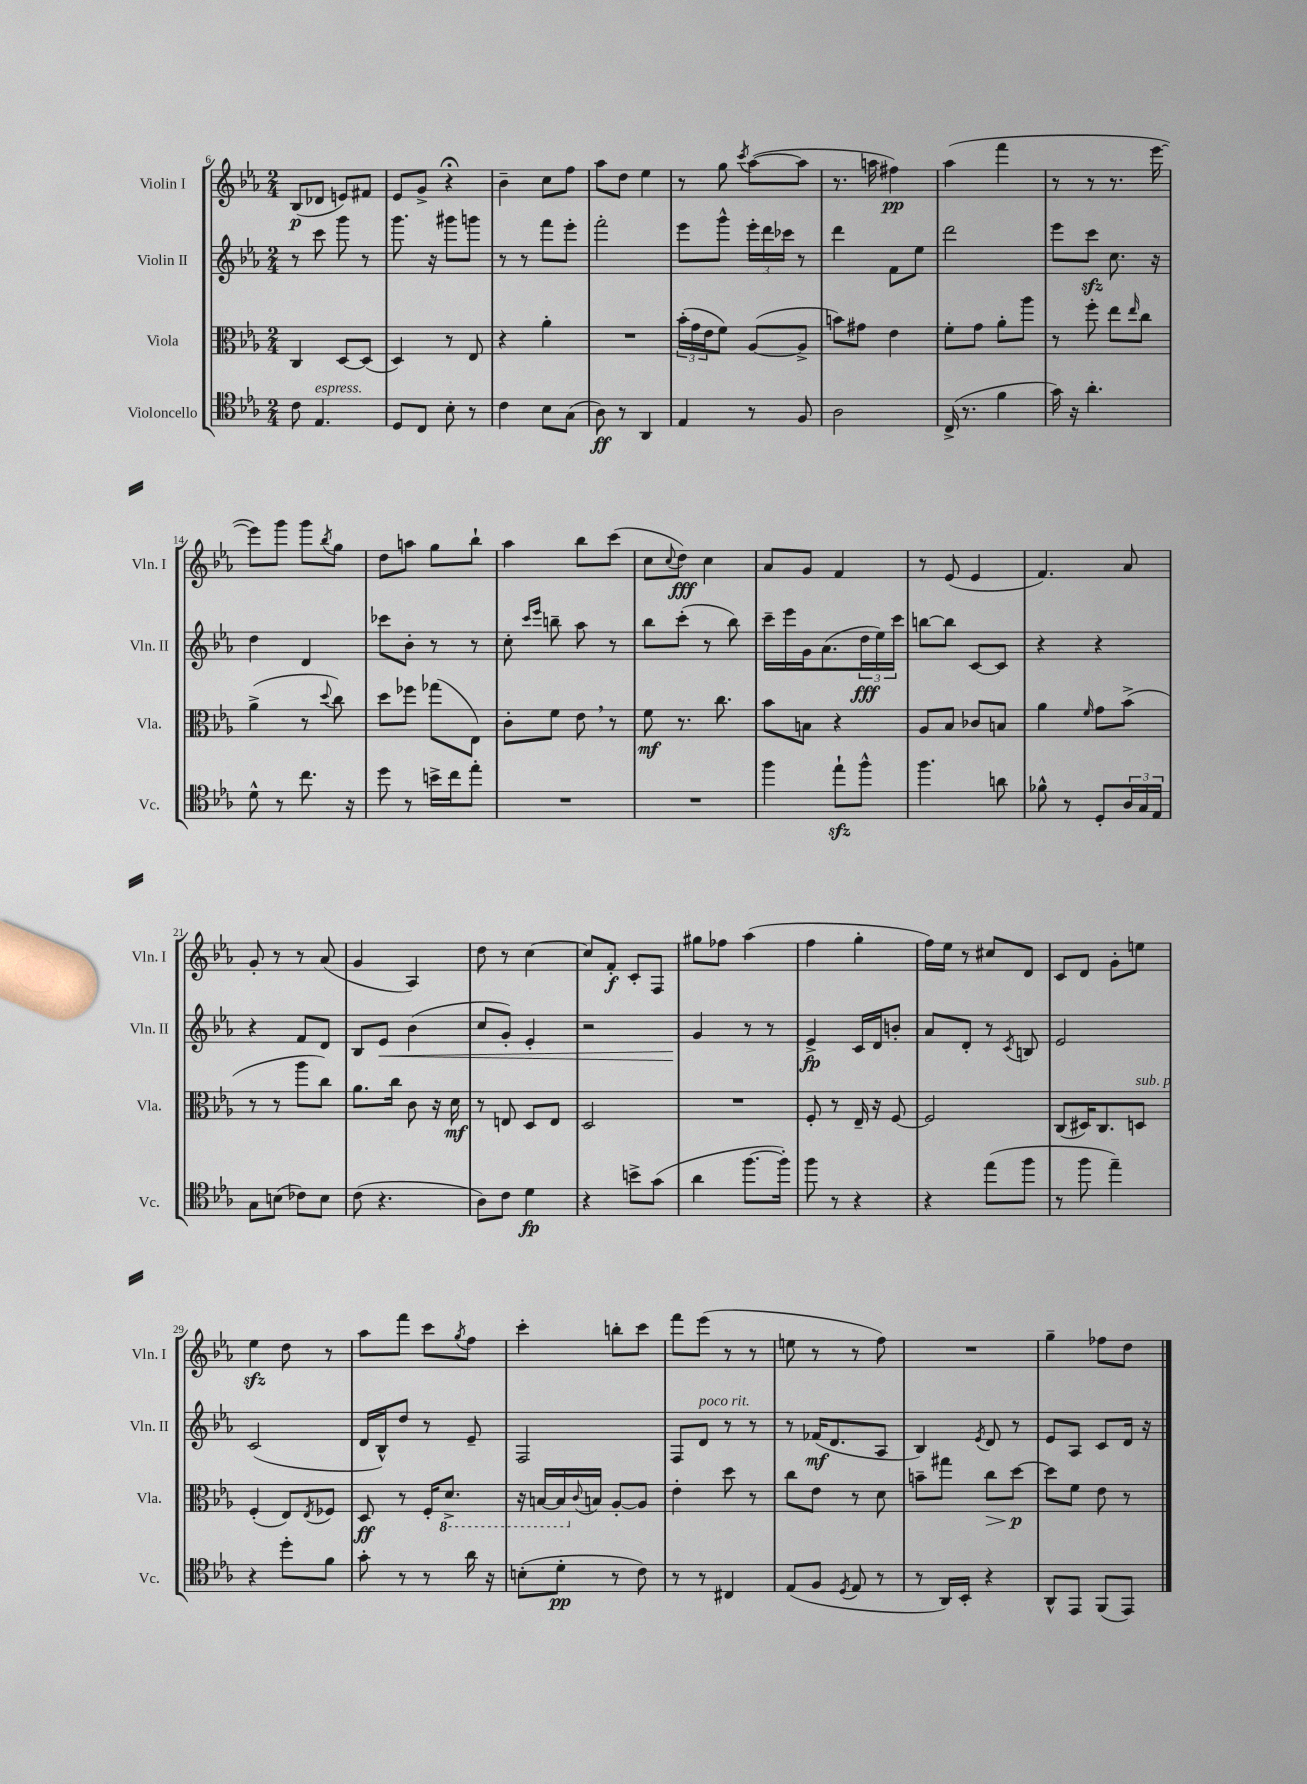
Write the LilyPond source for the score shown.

<<
\new StaffGroup <<
\new Staff = "s0" \with { instrumentName = "Violin I" shortInstrumentName = "Vln. I" } {
    \clef treble \key ees \major \numericTimeSignature \time 2/4
    bes8\p( des'8 e'8) fis'8 |
    ees'8 g'8-> r4\fermata |
    bes'4-- c''8 f''8 |
    aes''8 d''8 ees''4 |
    r8 g''8 \acciaccatura { c'''8 } aes''8~( aes''8 |
    r8. a''16 fis''4\pp) |
    aes''4( f'''4 |
    r8 r8 r8. ees'''16~ |
    ees'''8) g'''8 g'''8 \acciaccatura { bes''8 } g''8 |
    d''8 a''8 g''8 bes''8-! |
    aes''4 bes''8 c'''8( |
    c''8 \appoggiatura { c''8 } d''8\fff) c''4 |
    aes'8 g'8 f'4 |
    r8 ees'8( ees'4 |
    f'4.) aes'8 |
    g'8-. r8 r8 aes'8( |
    g'4 aes4) |
    d''8 r8 c''4~ |
    c''8 f'8-.\f c'8-. f8 |
    gis''8 fes''8 aes''4( |
    f''4 g''4-. |
    f''16) ees''16 r8 cis''8 d'8 |
    c'8 d'8 g'8-. e''8 |
    ees''4\sfz d''8 r8 |
    aes''8 f'''8 c'''8 \acciaccatura { g''8 } f''8 |
    c'''4-. b''8-. c'''8 |
    f'''8 ees'''8( r8 r8 |
    e''8 r8 r8 f''8) |
    R2 |
    g''4-- fes''8 d''8 \bar "|." |
}
\new Staff = "s1" \with { instrumentName = "Violin II" shortInstrumentName = "Vln. II" } {
    \clef treble \key ees \major \numericTimeSignature \time 2/4
    r8 c'''8 g'''8 r8 |
    g'''8. r16 gis'''8 g'''8 |
    r8 r8 f'''8 ees'''8-. |
    f'''2-. |
    ees'''8 g'''8-^ \tuplet 3/2 { ees'''16-. d'''16 ces'''16 } r8 |
    d'''4 f'8 ees''8 |
    d'''2 |
    ees'''8 c'''8\sfz c''8. r16 |
    d''4 d'4 |
    ces'''8 bes'8-. r8 r8 |
    c''8-. \grace { c'''16 ees'''16 } b''8-- aes''8 r8 |
    bes''8 c'''8-.( r8 bes''8) |
    c'''16-- ees'''16 g'16 aes'8.( \tuplet 3/2 { d''16\fff ees''16) c'''16 } |
    b''8~ b''8 c'8~ c'8 |
    r4 r4 |
    r4 f'8 d'8 |
    bes8 ees'8\< bes'4( |
    c''8 g'8-.) ees'4-. |
    r2 |
    g'4\! r8 r8 |
    ees'4->\fp c'16 d'16 b'8-. |
    aes'8 d'8-. r8 \acciaccatura { c'8 } b8 |
    ees'2 |
    c'2( |
    d'16 bes16-^) d''8 r8 ees'8-- |
    f2 |
    f8 d'8^\markup { \italic "poco rit." } r8 r8 |
    r8 fes'16\mf( d'8. aes8 |
    bes4) \acciaccatura { ees'8 } d'8 r8 |
    ees'8 aes8 c'8 d'16 r16 \bar "|." |
}
\new Staff = "s2" \with { instrumentName = "Viola" shortInstrumentName = "Vla." } {
    \clef alto \key ees \major \numericTimeSignature \time 2/4
    c4 d8~ d8( |
    d4) r8 ees8 |
    r4 aes'4-. |
    R2 |
    \tuplet 3/2 { bes'16-.( g'16 ees'16 } f'8) aes8~( aes8-> |
    b'8) gis'8 ees'4 |
    f'8-. g'8 aes'8-. aes''8 |
    r8 f''8-. ees''8 \grace { ees''16 } c''8 |
    aes'4->( r8 \appoggiatura { d''8 } c''8) |
    d''8 fes''8 ges''8( ees8) |
    c'8-. f'8 ees'8 \breathe r8 |
    f'8\mf r8. c''8. |
    bes'8 b8 r4 |
    aes8 bes8 ces'8 b8 |
    aes'4 \grace { f'16 } g'8 bes'8->( |
    r8 r8 aes''8 c''8) |
    aes'8. c''16 c'8 r16 d'16\mf |
    r8 e8 d8 e8 |
    d2 |
    R2 |
    f8-. r8 ees16-- r16 f8~ |
    f2 |
    c8( dis16) c8. d8^\markup { \italic "sub. p" } |
    f4-.( ees8) \acciaccatura { ees8 } fes8 |
    d8\ff r8 f16-. \ottava #-1 d8.-> |
    r16 b,16~ b,16 \ottava #0 \appoggiatura { c'8 } b16 aes8~-. aes8 |
    ees'4-. d''8 r8 |
    c''8 ees'8 r8 d'8 |
    b'8-- gis''8 c''8\> d''8~\p\! |
    d''8 f'8 ees'8 r8 \bar "|." |
}
\new Staff = "s3" \with { instrumentName = "Violoncello" shortInstrumentName = "Vc." } {
    \clef tenor \key ees \major \numericTimeSignature \time 2/4
    c'8 ees4.^\markup { \italic "espress." } |
    d8 c8 bes8-. r8 |
    c'4 bes8 g8( |
    aes8\ff) r8 aes,4 |
    ees4 r8 f8 |
    aes2 |
    c16->( r8. f'4 |
    g'16) r16 aes'4.-. |
    d'8-^ r8 c''8. r16 |
    d''8 r8 b'16-> c''16 ees''8-. |
    R2 |
    R2 |
    f''4 ees''8-!\sfz f''8-^ |
    f''4. a'8 |
    fes'8-^ r8 d8-. \tuplet 3/2 { aes16 g16 ees16 } |
    g8 b8( ces'8) b8 |
    c'8( r4. |
    aes8) c'8 d'4\fp |
    r4 b'8-> g'8( |
    aes'4 f''8.~ f''16-.) |
    f''8 r8 r4 |
    r4 ees''8( f''8 |
    r8 f''8 ees''4--) |
    r4 d''8-. f'8 |
    g'8-. r8 r8 aes'16 r16 |
    b8-.( d'8-.\pp r8 c'8) |
    r8 r8 cis4 |
    ees8( f8 \acciaccatura { d8 } ees8 r8 |
    r8 aes,16) bes,16-. r4 |
    aes,8-^ ees,8 f,8( ees,8) \bar "|." |
}
>>
>>
\layout { \context { \Score currentBarNumber = #6 } }
